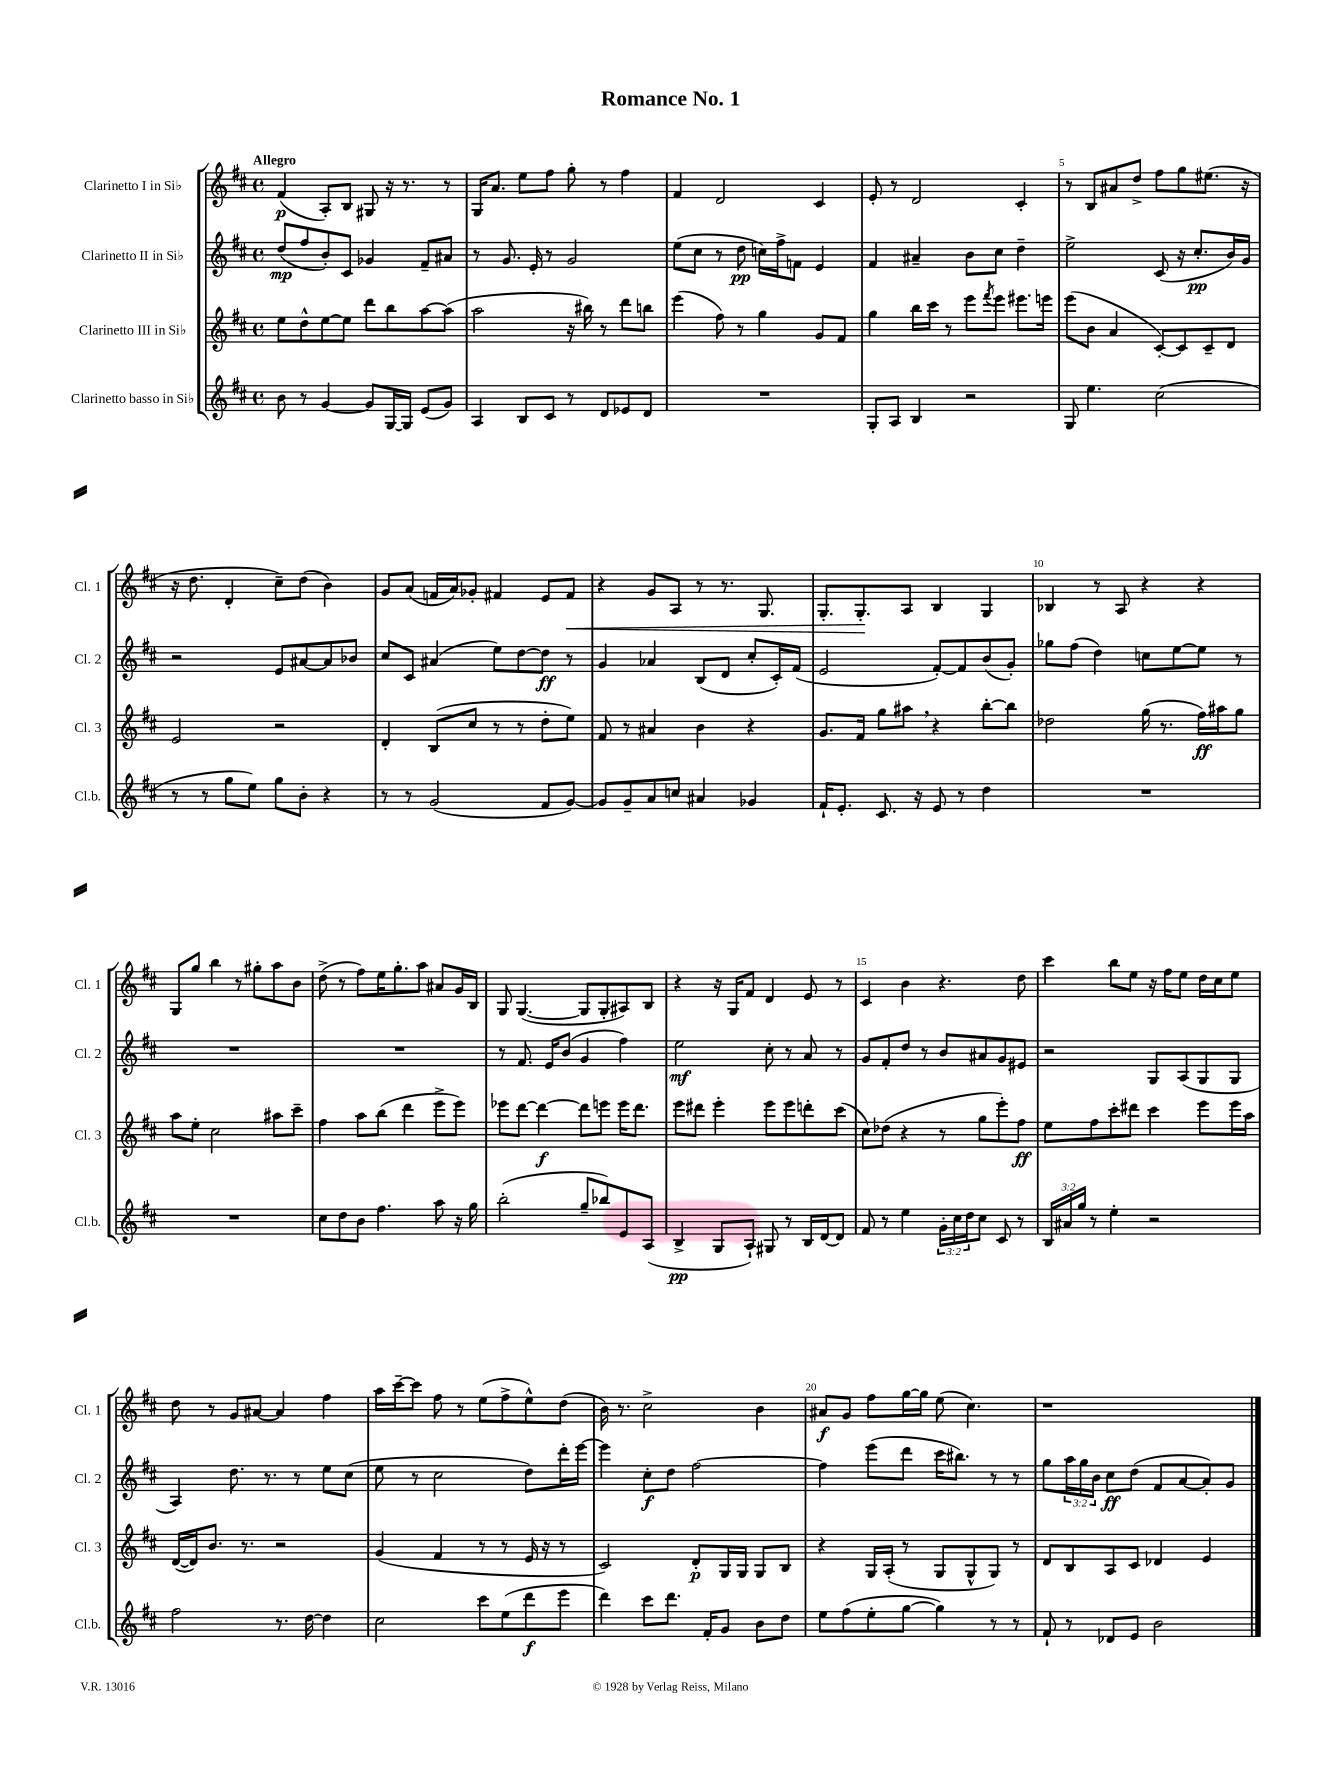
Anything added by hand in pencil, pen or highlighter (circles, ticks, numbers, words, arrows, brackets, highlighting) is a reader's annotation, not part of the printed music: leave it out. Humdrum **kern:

**kern	**kern	**kern	**kern
*staff4	*staff3	*staff2	*staff1
*clefG2	*clefG2	*clefG2	*clefG2
*k[f#c#]	*k[f#c#]	*k[f#c#]	*k[f#c#]
*M4/4	*M4/4	*M4/4	*M4/4
*met(c)	*met(c)	*met(c)	*met(c)
8b	8ee	(8dd	(4f#
8r	8dd^^	8ff#	.
[4g	[8ee	8b')	8A')
.	8ee]	8c#	8B
8g]	8ddd	4g-	8G#
[16G	8bb	.	16r
16G]	.	.	8.r
(8e	[8aa	8f#~	.
8g)	(8aa]	8a#	8r
=	=	=	=
4A	2aa	8r	16G
.	.	.	8.a
.	.	8.g	.
8B	.	.	8ee
.	.	16e'	.
8c#	.	8r	8ff#
8r	16r	2g	8gg'
.	16bb#)	.	.
8d	8r	.	8r
8e-	8ddd	.	4ff#
8d	8bb	.	.
=	=	=	=
1r	(4eee	(8ee	4f#
.	.	8cc#	.
.	8ff#)	8r	2d
.	8r	8dd	.
.	4gg	16cc)	.
.	.	16ff#^	.
.	.	8f	.
.	8g	4e	4c#
.	8f#	.	.
=	=	=	=
8G'	4gg	4f#	8e'
8A	.	.	8r
4B	16bb	4a#~	2d
.	16ccc#	.	.
.	8r	.	.
2r	8eee	8b	.
.	8qfff#	.	.
.	8eee	8cc#	.
.	8.eee#	4dd~	4c#'
.	16eee	.	.
=	=	=	=
8G	(8eee	2ee^	8r
4.ee	8b	.	8B
.	4a	.	8a#
.	.	.	8dd^
(2cc#	[8c#')	(8c#	8ff#
.	8c#]	16r	8gg
.	.	8.cc#'	.
.	8c#~	.	(8.ee#
.	8d	16b)	.
.	.	16g	16r
=	=	=	=
8r	2e	2r	16r
.	.	.	8.dd
8r	.	.	.
8gg	.	.	4d'
8ee)	.	.	.
8gg	2r	8e	8cc#~)
8b'	.	[8a#	(8dd
4r	.	8a#]	4b)
.	.	8b-	.
=	=	=	=
8r	4d'	8cc#	8g
8r	.	8c#	(8a
(2g	(8B	(4a#	16f
.	.	.	16a)
.	8cc#	.	8g-'
.	8r	8ee)	4f#
.	8r	[8dd	.
8f#	8dd'	8dd]	8e
[8g)	8ee)	8r	8f#
=	=	=	=
8g]	8f#	4g	4r
8g~	8r	.	.
8a	4a#	4a-	8g
8cc	.	.	8A
4a#	4b	(8B	8r
.	.	8d	8.r
4g-	4r	8cc#'	.
.	.	.	8.G
.	.	16c#')	.
.	.	(16f#	.
=	=	=	=
16f#`	8.g	2e	8.G'
8.e'	.	.	.
.	16f#	.	8.G'
8.c#	8gg	.	.
.	8aa#	.	8A
16r	.	.	.
8e	4r	[8f#')	4B
8r	.	8f#]	.
4dd	[8bb'	(8b	4G
.	8bb]	8g')	.
=	=	=	=
1r	2dd-	8gg-	4B-
.	.	(8ff#	.
.	.	4dd)	8r
.	.	.	8A
.	(16gg	8cc	4r
.	8.r	.	.
.	.	[8ee	.
.	16ff#)	8ee]	4r
.	16aa#	.	.
.	8gg	8r	.
=	=	=	=
1r	8aa	1r	8G
.	8ee'	.	8gg
.	2cc#	.	4bb
.	.	.	8r
.	.	.	8gg#'
.	8aa#	.	8aa
.	8ccc#~	.	8b
=	=	=	=
8cc#	4ff#	1r	(8dd^
8dd	.	.	8r
8b	8aa	.	8ff#)
4.ff#	(8bb	.	16ee
.	.	.	8.gg'
.	4ddd	.	.
.	.	.	8aa
8aa	8eee^	.	8a#
16r	8eee)	.	16g
16gg	.	.	16B
=	=	=	=
(2bb'	8eee-	8r	8G
.	[8ddd	8.f#	([4.G
.	4ddd_	.	.
.	.	16e	.
.	.	(8b	.
8gg~	8ddd]	4g	8G]
8bb-)	8eee	.	8G'
8e	16eee	4ff#)	8A#)
.	8.ddd	.	.
(8A	.	.	8B
=	=	=	=
4B^	8eee	2ee	4r
.	8ddd#	.	.
8G	4eee'	.	16r
.	.	.	16G
8A`)	.	.	8f#
8G#	8eee	8cc#'	4d
8r	8eee	8r	.
16B	8ddd'	8a	8e
[16d	.	.	.
8d]	(8ccc#	8r	8r
=	=	=	=
8f#	8cc#)	8g	4c#
8r	(8dd-	8f#'	.
4ee	4r	8dd	4b
.	.	8r	.
24g'	8r	8b	4.r
24cc#	.	.	.
24dd	.	.	.
8cc#	8gg	8a#	.
8c#	8eee')	8g	.
8r	8ff#	8e#	8dd
=	=	=	=
24B	8ee	2r	4ccc#
24a#	.	.	.
24gg	.	.	.
8r	8ff#	.	.
4ee'	8ccc#'	.	8bb
.	8ddd#	.	8ee
2r	4ccc#	8G	16r
.	.	.	16ff#
.	.	(8A	8ee
.	8eee	8G	16dd
.	.	.	16cc#
.	16eee	8G	8ee
.	16aa	.	.
=	=	=	=
2ff#	([16d	4A)	8dd
.	16d])	.	.
.	8.b	.	8r
.	.	8.dd	8g
.	8.r	.	.
.	.	.	[8a#
.	.	8.r	.
8.r	2r	.	4a#]
.	.	8r	.
[16dd	.	.	.
4dd]	.	8ee	4ff#
.	.	(8cc#	.
=	=	=	=
2cc#	(4g	8ee	16aa
.	.	.	[16ccc#~
.	.	8r	8ccc#]
.	4f#	2cc#	8ff#
.	.	.	8r
8ccc#	8r	.	(8ee
(8ee	8r	.	8ff#^
8ddd	16e	8dd)	8ee^^)
.	16r	.	.
8eee	8r	16ddd'	(8dd
.	.	[16eee	.
=	=	=	=
4ddd)	2c#)	4eee]	16b)
.	.	.	8.r
8ccc#	.	8cc#'	2cc#^
8.ddd	.	8dd	.
.	8d'	[2ff#	.
16f#'	.	.	.
8g	16G	.	.
.	16G	.	.
8b	8G	.	4b
8dd	8B	.	.
=	=	=	=
8ee	4r	4ff#]	8a#
(8ff#	.	.	8g
8ee'	16G	(8eee	8ff#
.	(16A'	.	.
[8gg	8r	8ddd	[16gg
.	.	.	16gg]
4gg])	8G	16ccc#	(8ee
.	.	8.bb#)	.
.	8G^^	.	4.cc#)
8r	8G)	8r	.
8r	8r	8r	.
=	=	=	=
8f#`	8d	8gg	1r
8r	8B	24aa	.
.	.	24gg	.
.	.	24b	.
8d-	8A	8cc#	.
8e	8c#	(8dd	.
2b	4d-	8f#	.
.	.	[8a	.
.	4e	8a'])	.
.	.	8g	.
==	==	==	==
*-	*-	*-	*-
